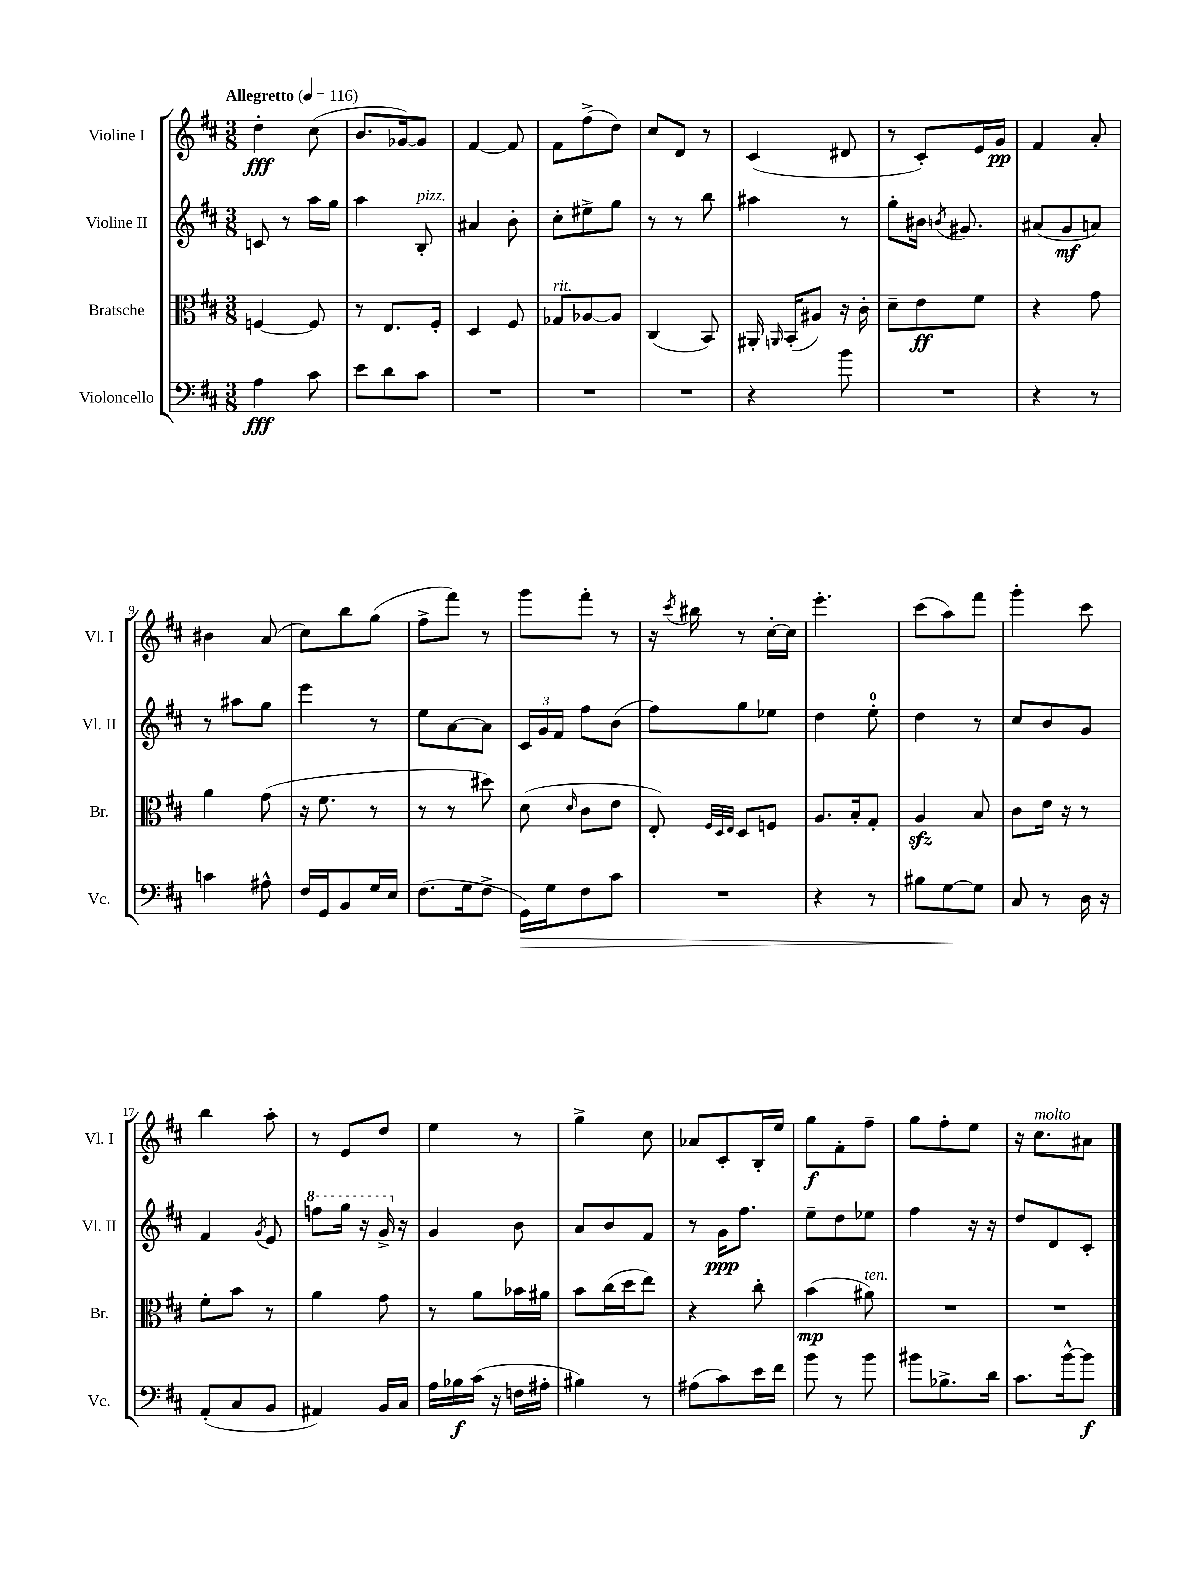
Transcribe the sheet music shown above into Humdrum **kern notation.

**kern	**dynam	**kern	**dynam	**kern	**dynam	**kern	**dynam
*part4	*part4	*part3	*part3	*part2	*part2	*part1	*part1
*staff4	*staff4	*staff3	*staff3	*staff2	*staff2	*staff1	*staff1
*I"Violoncello	*	*I"Bratsche	*	*I"Violine II	*	*I"Violine I	*
*I'Vc.	*	*I'Br.	*	*I'Vl. II	*	*I'Vl. I	*
*clefF4	*	*clefC3	*	*clefG2	*	*clefG2	*
*k[f#c#]	*	*k[f#c#]	*	*k[f#c#]	*	*k[f#c#]	*
*M3/8	*	*M3/8	*	*M3/8	*	*M3/8	*
*MM116	*	*MM116	*	*MM116	*	*MM116	*
=1	=1	=1	=1	=1	=1	=1	=1
!	!	!	!	!	!	!LO:TX:a:B:t=Allegretto	!
4A\	fff	[4Fn/	.	8cn/	.	4dd'\	fff
.	.	.	.	8r	.	.	.
8c#\	.	8F/]	.	16aa\LL	.	(8cc#\	.
.	.	.	.	16gg\JJ	.	.	.
=2	=2	=2	=2	=2	=2	=2	=2
8e\L	.	8r	.	4aa\	.	8.b/L	.
8d\	.	8.E/L	.	.	.	.	.
.	.	.	.	.	.	[16g-X/k)	.
!	!	!	!	!LO:TX:a:i:t=pizz.	!	!	!
8c#\J	.	.	.	8B'/	.	8g-/J]	.
.	.	16F#'/Jk	.	.	.	.	.
=3	=3	=3	=3	=3	=3	=3	=3
4.r	.	4D/	.	4a#X/	.	[4f#/	.
.	.	8F#/	.	8b'\	.	8f#/]	.
=4	=4	=4	=4	=4	=4	=4	=4
!	!	!LO:TX:a:i:t=rit.	!	!	!	!	!
4.r	.	8G-X/L	.	8cc#'\L	.	8f#\L	.
.	.	[8A-X/	.	8ee#X^\	.	(8ff#^\	.
.	.	8A-/J]	.	8gg\J	.	8dd\J)	.
=5	=5	=5	=5	=5	=5	=5	=5
4.r	.	(4C#/	.	8r	.	8cc#/L	.
.	.	.	.	8r	.	8d/J	.
.	.	8BB/)	.	8bb\	.	8r	.
=6	=6	=6	=6	=6	=6	=6	=6
4r	.	16AA#X'/	.	4aa#X\	.	(4c#/	.
.	.	16qqAAn/	.	.	.	.	.
.	.	(16BB'/KL	.	.	.	.	.
.	.	8A#X/J)	.	.	.	.	.
8b\	.	16r	.	8r	.	8d#X/	.
.	.	16c#'\	.	.	.	.	.
=7	=7	=7	=7	=7	=7	=7	=7
4.r	.	8d~\L	.	8gg'\L	.	8r	.
.	.	8e\	ff	16b#X\Jk	.	8c#'/L)	.
.	.	.	.	8qbn/	.	.	.
.	.	.	.	8.g#X/	.	.	.
.	.	8f#\J	.	.	.	16e/L	.
.	.	.	.	.	.	16g/JJ	pp
=8	=8	=8	=8	=8	=8	=8	=8
4r	.	4r	.	(8a#X/L	.	4f#/	.
.	.	.	.	8g/	mf	.	.
8r	.	8g\	.	8an/J)	.	8a'/	.
!!LO:LB:g=z
=9	=9	=9	=9	=9	=9	=9	=9
4cn\	.	4a\	.	8r	.	4b#X\	.
.	.	.	.	8aa#X\L	.	.	.
8A#X^^\	.	(8g\	.	8gg\J	.	(8a/	.
=10	=10	=10	=10	=10	=10	=10	=10
16F#/LL	.	16r	.	4eee\	.	8cc#\L)	.
16GG/J	.	8.f#\	.	.	.	.	.
8BB/	.	.	.	.	.	8bb\	.
16G/L	.	8r	.	8r	.	(8gg\J	.
16E/JJ	.	.	.	.	.	.	.
=11	=11	=11	=11	=11	=11	=11	=11
(8.F#\L	.	8r	.	8ee\L	.	8ff#^\L	.
.	.	8r	.	[8a\	.	8fff#\J)	.
16G\k	.	.	.	.	.	.	.
8F#^\J	.	8dd#X\)	.	8a\J]	.	8r	.
=12	=12	=12	=12	=12	=12	=12	=12
!	!LO:HP:b	!	!	!	!	!	!
16GG\LL)	>	(8d\	.	24c#/LL	.	8ggg\L	.
.	.	.	.	24g/	.	.	.
16G\J	.	.	.	.	.	.	.
.	.	.	.	24f#/JJ	.	.	.
.	.	16qqd/	.	.	.	.	.
8F#\	.	8c#\L	.	8ff#\L	.	8fff#'\J	.
8c#\J	.	8e\J	.	(8b\J	.	8r	.
=13	=13	=13	=13	=13	=13	=13	=13
4.r	.	8E'/)	.	8ff#\L)	.	16r	.
.	.	.	.	.	.	8qccc#/	.
.	.	.	.	.	.	16bb#X\	.
.	.	32qqF#/LLL	.	.	.	.	.
.	.	32qqD/	.	.	.	.	.
.	.	32qqE/JJJ	.	.	.	.	.
.	.	8D/L	.	8gg\	.	8r	.
.	.	8Fn/J	.	8ee-X\J	.	[16cc#'\LL	.
.	.	.	.	.	.	16cc#\JJ]	.
=14	=14	=14	=14	=14	=14	=14	=14
4r	.	8.A/L	.	4dd\	.	4.eee'\	.
.	.	16B'/k	.	.	.	.	.
8r	.	8G'/J	.	8ee'\	.	.	.
=15	=15	=15	=15	=15	=15	=15	=15
8B#X\L	.	4Azz/	.	4dd\	.	(8ccc#\L	.
[8G\	.	.	.	.	.	8aa\)	.
8G\J]	]	8B/	.	8r	.	8fff#\J	.
=16	=16	=16	=16	=16	=16	=16	=16
8C#/	.	8c#\L	.	8cc#/L	.	4ggg'\	.
8r	.	16e\Jk	.	8b/	.	.	.
.	.	16r	.	.	.	.	.
16D\	.	8r	.	8g/J	.	8ccc#\	.
16r	.	.	.	.	.	.	.
!!LO:LB:g=z
=17	=17	=17	=17	=17	=17	=17	=17
(8AA'/L	.	8f#'\L	.	4f#/	.	4bb\	.
8C#/	.	8b\J	.	.	.	.	.
.	.	.	.	8qg/	.	.	.
8BB/J	.	8r	.	8e/	.	8aa'\	.
=18	=18	=18	=18	=18	=18	=18	=18
*	*	*	*	*8va	*	*	*
4AA#X/)	.	4a\	.	8fffn\L	.	8r	.
.	.	.	.	16ggg\Jk	.	8e/L	.
.	.	.	.	16r	.	.	.
16BB/LL	.	8g\	.	16gg^/	.	8dd/J	.
*	*	*	*	*X8va	*	*	*
16C#/JJ	.	.	.	16r	.	.	.
=19	=19	=19	=19	=19	=19	=19	=19
16A\LL	.	8r	.	4g/	.	4ee\	.
16B-X\	f	.	.	.	.	.	.
(16c#\JJ	.	8a\L	.	.	.	.	.
16r	.	.	.	.	.	.	.
16Fn\LL	.	16b-X\L	.	8b\	.	8r	.
16A#X'\JJ	.	16a#X\JJ	.	.	.	.	.
=20	=20	=20	=20	=20	=20	=20	=20
4B#X\)	.	8b\L	.	8a/L	.	4gg^\	.
.	.	(16cc#\L	.	8b/	.	.	.
.	.	16dd\J	.	.	.	.	.
8r	.	8ee\J)	.	8f#/J	.	8cc#\	.
=21	=21	=21	=21	=21	=21	=21	=21
(8A#X\L	.	4r	.	8r	.	8a-X/L	.
8c#\)	.	.	.	16g\KL	ppp	8c#'/	.
.	.	.	.	8.ff#\J	.	.	.
16e\L	.	8cc#'\	.	.	.	16B'/L	.
16f#\JJ	.	.	.	.	.	16ee/JJ	.
=22	=22	=22	=22	=22	=22	=22	=22
8b\	.	(4b\	mp	8ee~\L	.	8gg\L	f
8r	.	.	.	8dd\	.	8f#'\	.
!	!	!LO:TX:a:i:t=ten.	!	!	!	!	!
8b\	.	8a#X\)	.	8ee-X\J	.	8ff#~\J	.
=23	=23	=23	=23	=23	=23	=23	=23
8b#X\L	.	4.r	.	4ff#\	.	8gg\L	.
8.B-X^\	.	.	.	.	.	8ff#'\	.
.	.	.	.	16r	.	8ee\J	.
16d\Jk	.	.	.	16r	.	.	.
=24	=24	=24	=24	=24	=24	=24	=24
8.c#\L	.	4.r	.	8dd/L	.	16r	.
!	!	!	!	!	!	!LO:TX:a:i:t=molto	!
.	.	.	.	.	.	8.cc#\L	.
.	.	.	.	8d/	.	.	.
[16b^^\k	.	.	.	.	.	.	.
8b\J]	f	.	.	8c#'/J	.	8a#X\J	.
==	==	==	==	==	==	==	==
*-	*-	*-	*-	*-	*-	*-	*-
